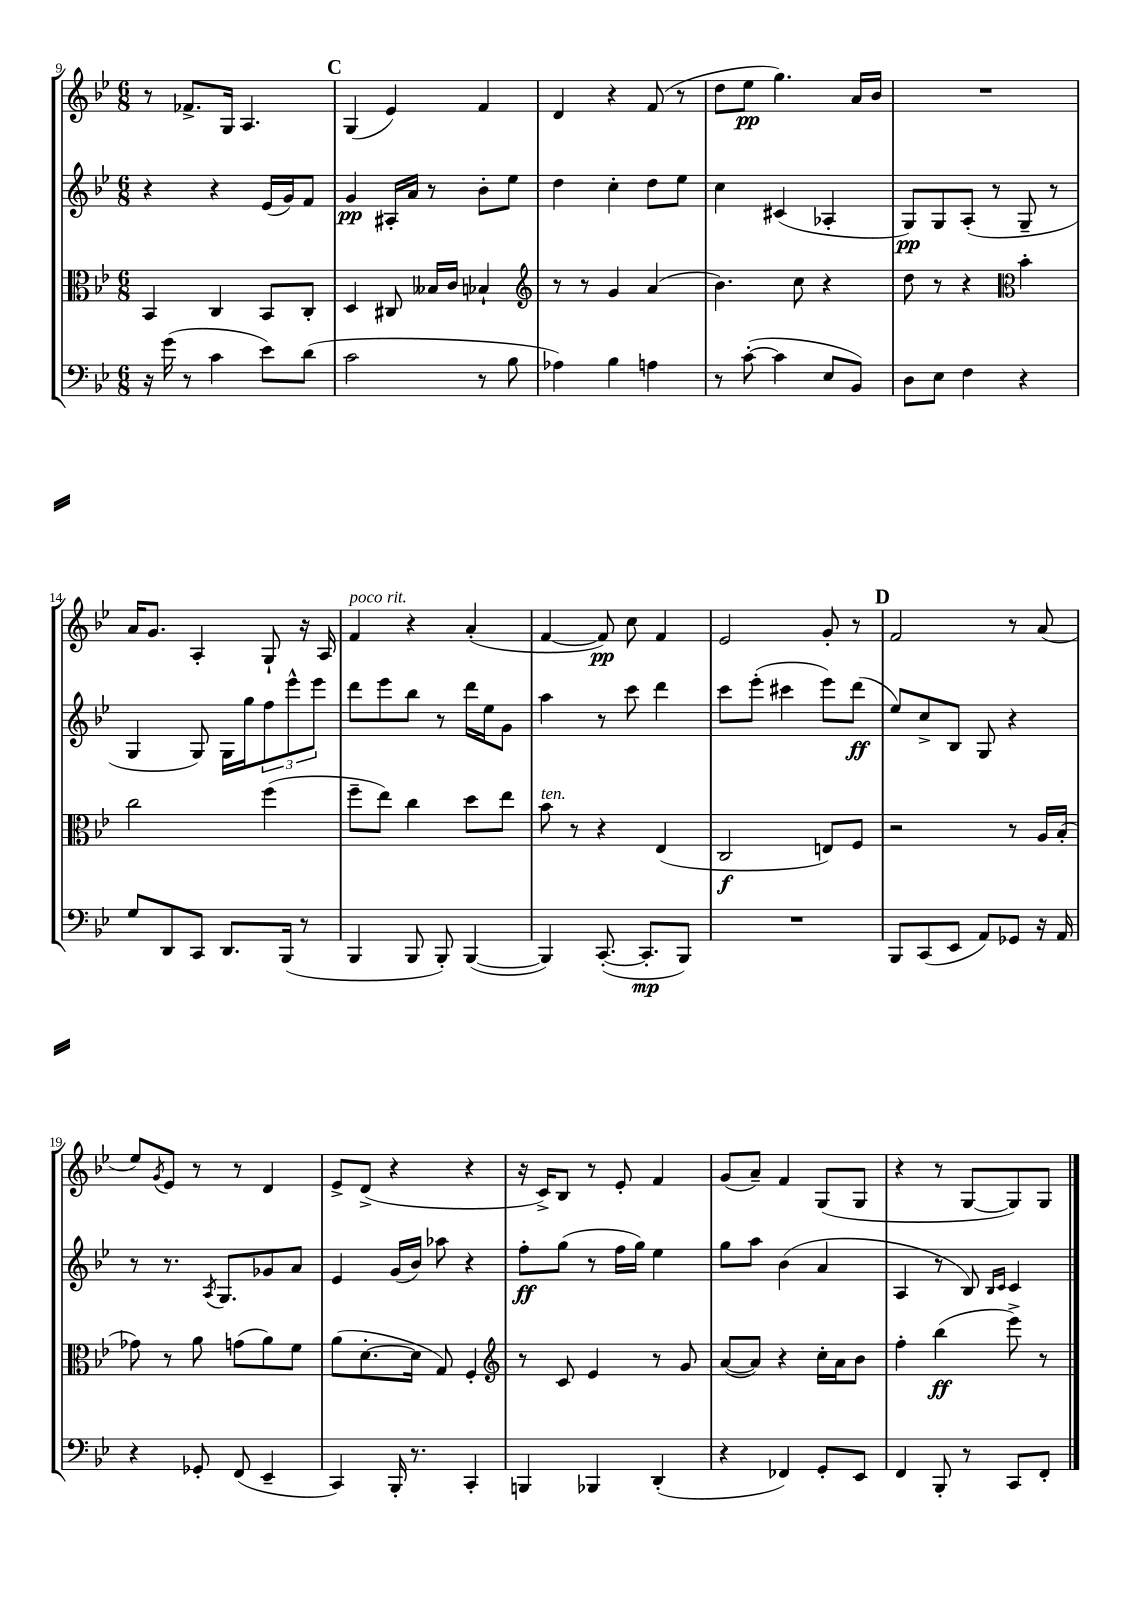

**kern	**kern	**kern	**kern
*staff4	*staff3	*staff2	*staff1
*clefF4	*clefC3	*clefG2	*clefG2
*k[b-e-]	*k[b-e-]	*k[b-e-]	*k[b-e-]
*M6/8	*M6/8	*M6/8	*M6/8
16r	4BB-/	4r	8r
(16g\	.	.	.
8r	.	.	8.f-^/L
4c\	4C/	4r	.
.	.	.	16G/Jk
.	.	.	4.A/
8e-\L)	8BB-/L	(16e-/LL	.
.	.	16g/J)	.
(8d\J	8C'/J	8f/J	.
=	=	=	=
2c\	4D/	4g/	(4G/
.	8C#/	16A#'/LL	4e-/)
.	.	16a/JJ	.
.	16B--/LL	8r	.
.	16c/JJ	.	.
8r	4B-`/	8b-'\L	4f/
8B-\	.	8ee-\J	.
=	=	=	=
*	*clefG2	*	*
4A-\)	8r	4dd\	4d/
.	8r	.	.
4B-\	4g/	4cc'\	4r
4A\	(4a/	8dd\L	(8f/
.	.	8ee-\J	8r
=	=	=	=
8r	4.b-\)	4cc\	8dd\L
([8c'\	.	.	8ee-\J
4c\]	.	(4c#/	4.gg\)
.	8cc\	.	.
8E-/L	4r	4A-'/	.
8BB-/J)	.	.	16a/LL
.	.	.	16b-/JJ
=	=	=	=
8D\L	8dd\	8G/L)	2.r
8E-\J	8r	8G/	.
4F\	4r	(8A'/J	.
.	.	8r	.
*	*clefC3	*	*
4r	4b-'\	8G~/	.
.	.	8r	.
=	=	=	=
8G/L	2cc\	4G/	16a/LK
.	.	.	8.g/J
8DD/	.	.	.
8CC/J	.	8G/)	4A'/
8.DD/L	.	16G\LL	.
.	.	16gg\J	.
.	(4ff\	12ff\	8G`/
(16BBB-/Jk	.	.	.
.	.	12eee-^^\	.
8r	.	.	16r
.	.	12eee-\J	.
.	.	.	16A/
=	=	=	=
4BBB-/	8ff~\L	8ddd\L	4f/
.	8ee-\J)	8eee-\	.
8BBB-/	4cc\	8bb-\J	4r
8BBB-'/)	.	8r	.
([4BBB-/	8dd\L	16ddd\LL	(4a'/
.	.	16ee-\J	.
.	8ee-\J	8g\J	.
=	=	=	=
4BBB-/])	8b-\	4aa\	[4f/
.	8r	.	.
([8.CC'/	4r	8r	8f/])
.	.	8ccc\	8cc\
8.CC'/]L	.	.	.
.	(4E-/	4ddd\	4f/
8BBB-/J)	.	.	.
=	=	=	=
2.r	2C/	8ccc\L	2e-/
.	.	(8eee-'\J	.
.	.	4ccc#\	.
.	8E/L)	8eee-\L)	8g'/
.	8F/J	(8ddd\J	8r
=	=	=	=
8BBB-/L	2r	8ee-/L)	2f/
(8CC/	.	8cc^/	.
8EE-/J	.	8B-/J	.
8AA/L)	.	8G/	.
8GG-/J	8r	4r	8r
16r	16A/LL	.	(8a/
16AA/	(16B-'/JJ	.	.
=	=	=	=
4r	8g-\)	8r	8ee-/L)
.	.	.	8qg/
.	8r	8.r	8e-/J
8GG-'/	8a\	.	8r
.	.	8qA/	.
.	.	8.G/L	.
(8FF/	(8g\L	.	8r
4EE-~/	8a\)	8g-/	4d/
.	8f\J	8a/J	.
=	=	=	=
4CC/)	(8a\L	4e-/	8e-^/L
.	[8.d'\	.	(8d^/J
16BBB-'/	.	(16g/LL	4r
8.r	16d\]Jk	16b-/JJ)	.
.	8G/)	8aa-\	.
4CC'/	4F'/	4r	4r
=	=	=	=
*	*clefG2	*	*
4BBB/	8r	8ff'\L	16r
.	.	.	16c^/LK)
.	8c/	(8gg\J	8B-/J
4BBB-/	4e-/	8r	8r
.	.	16ff\LL	8e-'/
.	.	16gg\JJ)	.
(4DD'/	8r	4ee-\	4f/
.	8g/	.	.
=	=	=	=
4r	([8a/L	8gg\L	(8g/L
.	8a/]J)	8aa\J	8a~/J)
4FF-/)	4r	(4b-\	4f/
8GG'/L	16cc'\LL	4a/	(8G/L
.	16a\J	.	.
8EE-/J	8b-\J	.	8G/J
=	=	=	=
4FF/	4ff'\	4A/	4r
8BBB-'/	(4bb-\	8r	8r
8r	.	8B-/)	[8G/L
.	.	16qqB-/LL	.
.	.	16qqc/JJ	.
8CC/L	8eee-^\)	4c/	8G/])
8FF'/J	8r	.	8G/J
==	==	==	==
*-	*-	*-	*-
